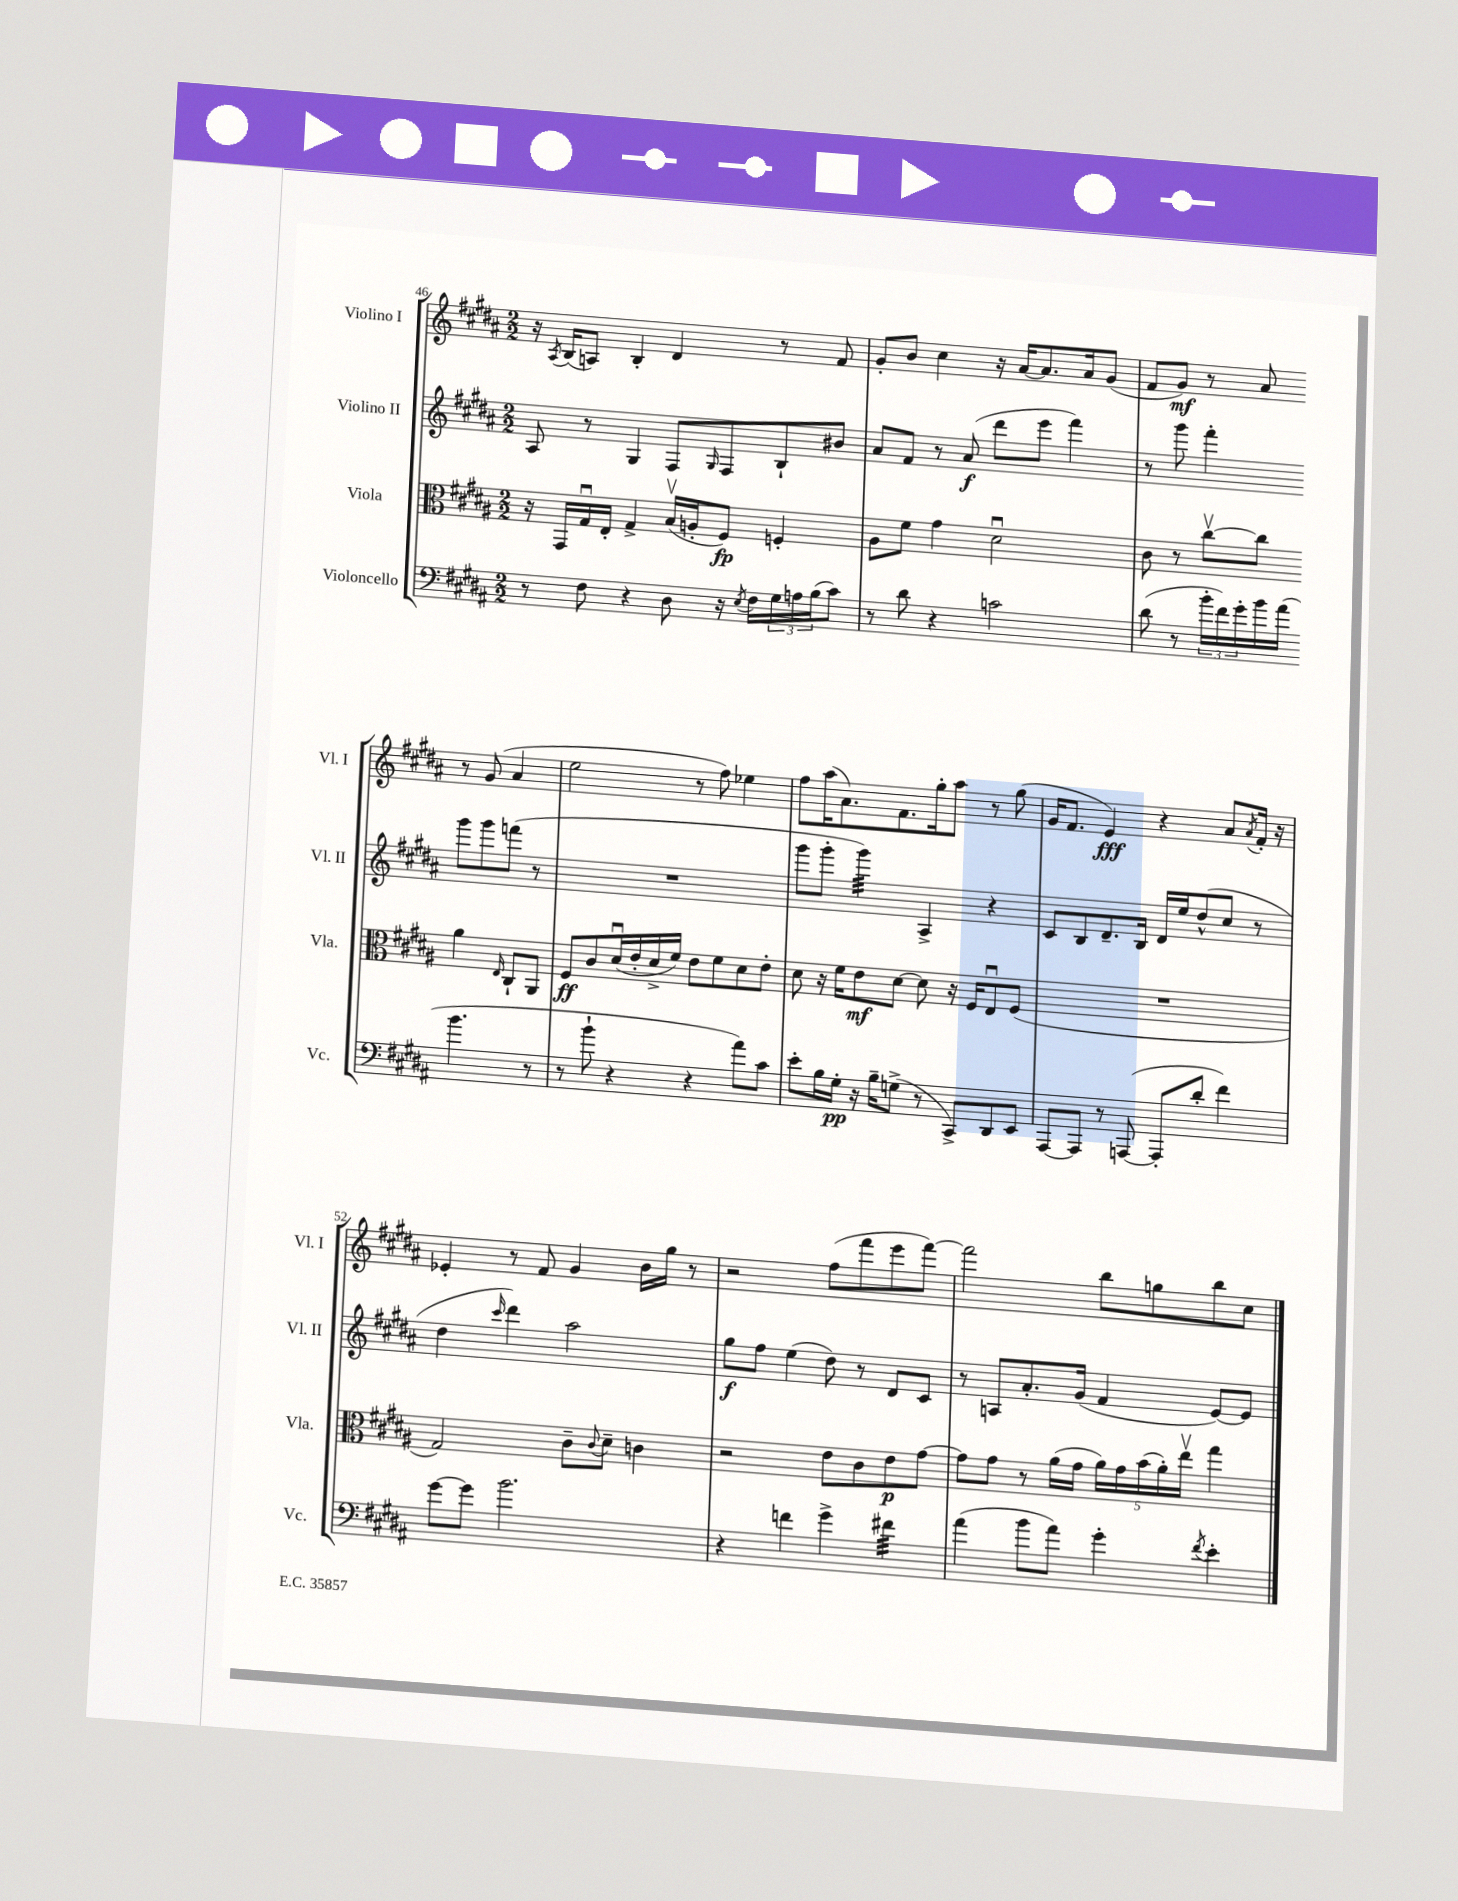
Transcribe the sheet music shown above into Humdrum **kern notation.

**kern	**kern	**kern	**kern
*staff4	*staff3	*staff2	*staff1
*clefF4	*clefC3	*clefG2	*clefG2
*k[f#c#g#d#a#]	*k[f#c#g#d#a#]	*k[f#c#g#d#a#]	*k[f#c#g#d#a#]
*M2/2	*M2/2	*M2/2	*M2/2
8r	16r	8A#	16r
.	.	.	8qA#
.	16GG#	.	(16B
8F#	16G#u	8r	8A)
.	16E'	.	.
4r	4G#^	4G#	4B'
8D#	(16Bv	8F#	4d#
.	16A'	.	.
.	.	16qqG#	.
16r	8F#)	8F#	.
8qE	.	.	.
16F#	.	.	.
24G#	4F'	8B`	8r
24A	.	.	.
(24B	.	.	.
8c#)	.	8b#	8f#
=	=	=	=
8r	8A#	8a#	8g#'
8d#	8f#	8f#	8b
4r	4g#	8r	4cc#
.	.	(8a#	.
2c	2d#u	8ddd#	16r
.	.	.	[16a#
.	.	8eee	8.a#]
.	.	4fff#)	.
.	.	.	16a#
.	.	.	(8g#
=	=	=	=
(8d#	8c#	8r	8f#
8r	8r	8ggg#	8g#)
24b'	[8cc#v	4fff#'	8r
24f#)	.	.	.
24g#'	.	.	.
16b	8cc#]	.	8a#
(16a#	.	.	.
4.b	4a#	8ggg#	8r
.	.	8ggg#	(8g#
.	16qqE	.	.
.	8C#`	(8fff	4a#
8r	8AA#	8r	.
=	=	=	=
8r	8F#	1r	2ee
8b`	8c#	.	.
4r	(16d#u	.	.
.	16e'	.	.
.	16d#^	.	.
.	16f#)	.	.
4r	8e	.	8r
.	8f#	.	8ff#)
8a#)	8d#	.	4ee-
8c#	8e'	.	.
=	=	=	=
8e'	8d#	8ggg#	8ff#
16B	16r	8ggg#'	(16aa#
16G#'	16f#	.	8.a#)
16r	8e	4ggg#)	.
16B~	.	.	.
(8G^	[8d#	.	8.f#
8r	8d#]	4A#^	.
.	.	.	16gg#'
8CC#^)	16r	.	8aa#
.	16F#	.	.
8DD#	8Eu	4r	8r
8EE	(8F#	.	(8gg#
=	=	=	=
[8AAA#	1r	8c#	16g#
.	.	.	8.f#
8AAA#]	.	8B	.
8r	.	8.d#~	4e)
([8AAA	.	.	.
.	.	16B	.
8AAA']	.	16d#	4r
.	.	16ee	.
8d#'	.	(8dd#^^	.
4f#)	.	8cc#	8a#
.	.	.	8qa#
.	.	8r	16f#'
.	.	.	16r
=	=	=	=
[8g#	2G#)	4dd#	4e-'
8g#]	.	.	.
.	.	16qqccc#	.
2.b	.	4ddd#)	8r
.	.	.	8f#
.	8c#~	2aa#	4g#
.	8qqc#	.	.
.	8d#~	.	.
.	4c	.	16b
.	.	.	16gg#
.	.	.	8r
=	=	=	=
4r	2r	8gg#	2r
.	.	8ff#	.
4f	.	(4ee	.
4g#^	8e	8dd#)	(8ff#
.	8c#	8r	8fff#
4f#	8e	8d#	8eee
.	[8g#	8c#	[8fff#)
=	=	=	=
(4a#	8g#]	8r	2fff#]
.	8g#	8A	.
8b	8r	8.a#'	.
8a#)	(16a#	.	.
.	16g#	(16g#	.
4g#'	20a#)	4f#	8bb
.	20g#	.	.
.	(20b	.	.
.	.	.	8gg
.	20a#')	.	.
.	20eev	.	.
8qf#	.	.	.
4e'	4gg#	[8e)	8bb
.	.	8e]	8cc#
==	==	==	==
*-	*-	*-	*-
